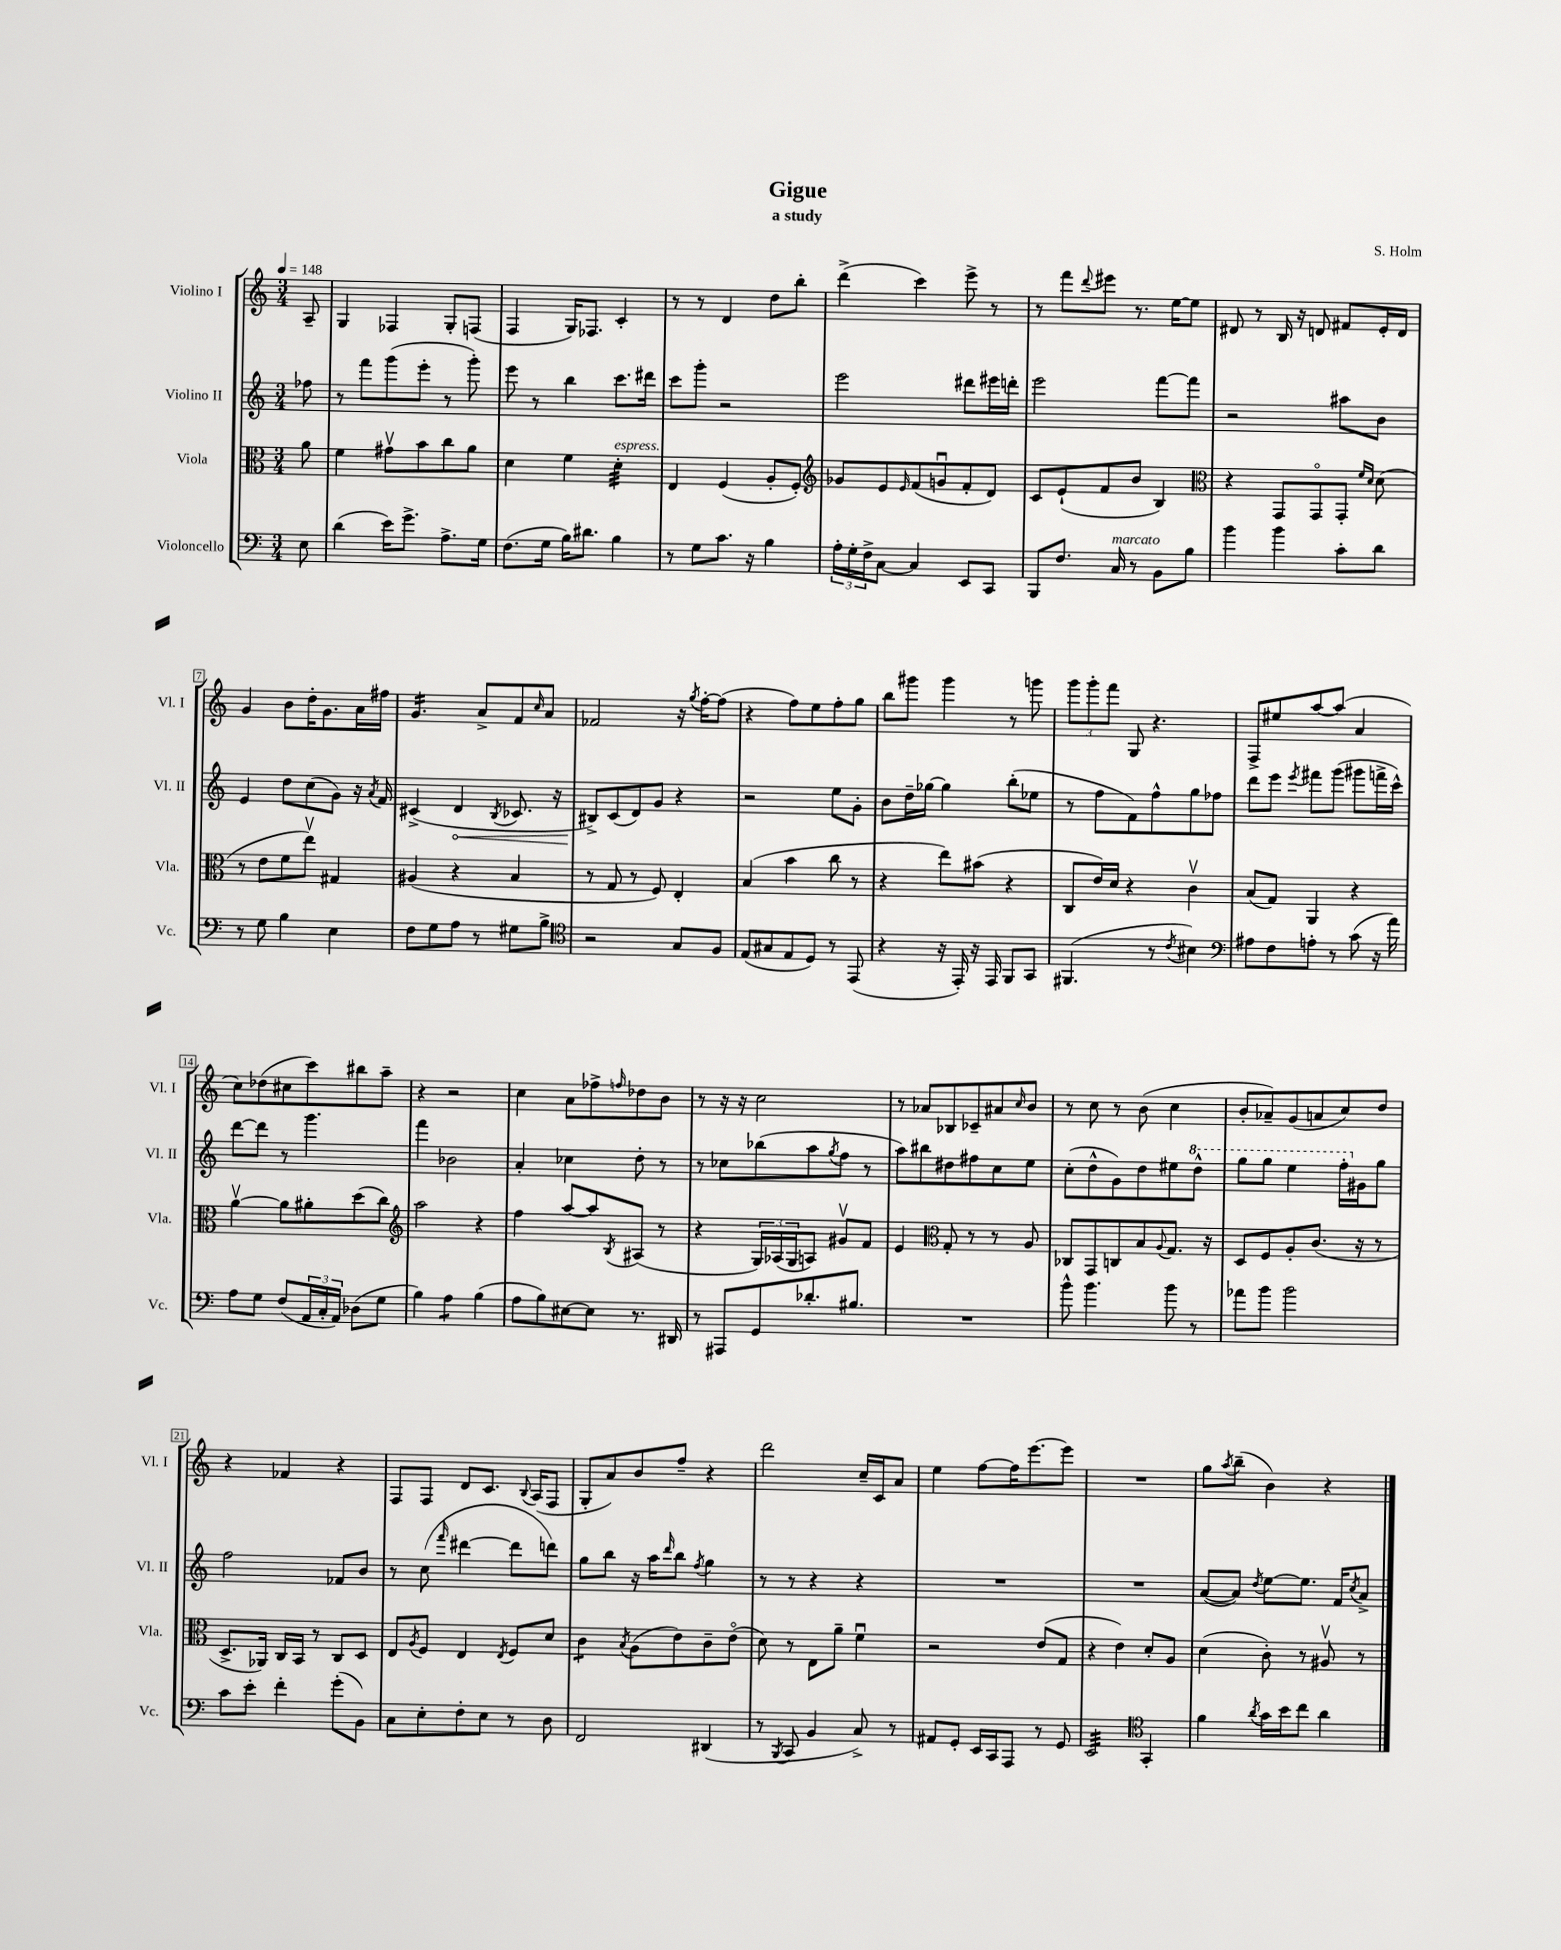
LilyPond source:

\header { title = "Gigue" composer = "S. Holm" subtitle = "a study" }
<<
\new StaffGroup <<
\new Staff = "s0" \with { instrumentName = "Violino I" shortInstrumentName = "Vl. I" } {
    \clef treble \key c \major \numericTimeSignature \time 3/4 \partial 8 \tempo 4 = 148
    a8-- |
    g4 fes4 g8-. f8( |
    f4 g16) fes8. c'4-. |
    r8 r8 d'4 d''8 b''8-. |
    d'''4->( c'''4) e'''8-> r8 |
    r8 f'''8 \appoggiatura { d'''8 } eis'''8 r8. e''16~ e''8 |
    dis'8 r8 b16 r16 d'8 fis'8 e'16-. d'16 |
    g'4 b'8 d''16-. g'8. a'16 fis''16 |
    g'4.:16 a'8-> f'8 \grace { c''16 } a'8 |
    fes'2 r16 \acciaccatura { g''8 } f''16~-. f''8( |
    r4 f''8) e''8 f''8-. g''8 |
    b''8 gis'''8 gis'''4 r8 g'''8 |
    \tuplet 3/2 { g'''8 g'''8-. f'''8 } g8 r4. |
    f8-> eis''8 a''8~ a''8( a'4 |
    c''8) des''8( cis''8 c'''8) bis''8 a''8-- |
    r4 r2 |
    c''4 a'8 fes''8-> \grace { f''16 } des''8 b'8 |
    r8 r16 r16 c''2 |
    r8 aes'8 bes8 ces'8-- ais'8 \grace { c''16 } b'8 |
    r8 c''8 r8 b'8( c''4 |
    b'8-. aes'8--) g'8( a'8 c''8) d''8 |
    r4 fes'4 r4 |
    f8 f8 d'8 c'8. \appoggiatura { b8 } a16( f8 |
    g8-. a'8) b'8 f''8-- r4 |
    d'''2 c''16-- c'16 a'8 |
    e''4 f''8~ f''16 e'''8.~ e'''8 |
    R2. |
    g''8 \acciaccatura { a''8 } b''8--( b'4) r4 \bar "|." |
}
\new Staff = "s1" \with { instrumentName = "Violino II" shortInstrumentName = "Vl. II" } {
    \clef treble \key c \major \numericTimeSignature \time 3/4 \partial 8
    fes''8 |
    r8 f'''8 g'''8( e'''8-. r8 g'''8-.) |
    e'''8 r8 b''4 c'''8. dis'''16 |
    c'''8 g'''8-. r2 |
    e'''2 dis'''8 eis'''16 d'''16-. |
    e'''2 f'''8~ f'''8 |
    r2 ais''8 b'8 |
    e'4 d''8 c''8( g'8) r16 \acciaccatura { a'8 } f'16 |
    cis'4->( \once \override Hairpin.circled-tip = ##t d'4\< \acciaccatura { b8 } ces'8. r16 |
    bis8->\!) c'8( d'8) g'8 r4 |
    r2 e''8 g'8-. |
    b'8 d''16-- ges''16~ ges''4 b''8-.( ees''8 |
    r8 f''8 f'8) f''8-^ g''8 fes''8 |
    d'''8 e'''8 \acciaccatura { e'''8 } fis'''8 g'''8( gis'''8 f'''16-> c'''16-^) |
    d'''8~ d'''8 r8 g'''4. |
    f'''4 bes'2 |
    a'4-. ces''4 d''8-. r8 |
    r8 ces''8 bes''8( a''8 \acciaccatura { g''8 } f''8 r8 |
    a''8) bis''8 dis''8 fis''8 c''8 e''8 |
    c''8-.( d''8-^ g'8) d''8 eis''8 \ottava #1 d'''8-^ |
    g'''8 g'''8 e'''4 f'''16-. \ottava #0 gis'16 g''8 |
    f''2 fes'8 b'8 |
    r8 c''8( \grace { f'''16 } dis'''4~ dis'''8 d'''8) |
    g''8 b''8 r16 a''16 \grace { d'''16 } b''8 \acciaccatura { f''8 } g''4 |
    r8 r8 r4 r4 |
    R2. |
    R2. |
    a'8~( a'8) \acciaccatura { d''8 } e''8~ e''8. f'16 \acciaccatura { c''8 } a'8-> \bar "|." |
}
\new Staff = "s2" \with { instrumentName = "Viola" shortInstrumentName = "Vla." } {
    \clef alto \key c \major \numericTimeSignature \time 3/4 \partial 8
    a'8 |
    f'4 gis'8\upbow b'8 c''8 a'8 |
    d'4 f'4 d'4:32-.^\markup { \italic "espress." } |
    e4 f4( a8-. f8-.) |
    \clef treble ges'8 e'8 \grace { e'16 } f'8( g'8\downbow f'8-. d'8) |
    c'8 e'8-!( f'8 b'8 b4) |
    \clef alto r4 g,8 g,8\flageolet g,8-. \grace { f'16 d'16 } d'8( |
    r8 e'8 f'8 e''8\upbow) gis4 |
    ais4( r4 b4 |
    r8 g8 r8 f8) e4-. |
    b4( b'4 c''8 r8 |
    r4 e''8) bis'8( r4 |
    c8 e'16) d'16 r4 c'4\upbow |
    b8( g8) a,4 r4 |
    a'4~\upbow a'8 ais'8-. d''8( c''8) |
    \clef treble a''2 r4 |
    f''4 a''8~ a''8 \acciaccatura { b8 } ais8( r8 |
    r4 \tuplet 3/2 { g16) aes16( g16 } a8) gis'8\upbow f'8 |
    e'4 \clef alto g8-. r8 r8 a8 |
    ces8 g,8 c8 b8 \appoggiatura { a8 } g8. r16 |
    d8 f8 a8-. c'8.( r16 r8 |
    d8.-> aes,16) c16 b,16 r8 c8 d8 |
    e8 \acciaccatura { a8 } f8 e4 \acciaccatura { e8 } f8 d'8 |
    c'4:8 \acciaccatura { b8 } a8( e'8) c'8-- e'8\flageolet( |
    d'8) r8 e8 a'8-- f'4\downbow |
    r2 e'8( g8 |
    r4 e'4) d'8-. a8 |
    d'4( c'8-.) r8 ais8\upbow r8 \bar "|." |
}
\new Staff = "s3" \with { instrumentName = "Violoncello" shortInstrumentName = "Vc." } {
    \clef bass \key c \major \numericTimeSignature \time 3/4 \partial 8
    e8 |
    d'4( e'16) g'8.-> a8.-> g16 |
    f8.( g16 b16) dis'8. b4 |
    r8 g8 c'8. r16 b4 |
    \tuplet 3/2 { a16-. g16-. f16-> } c8~ c4 e,8 c,8 |
    b,,8 f8. c16^\markup { \italic "marcato" } r8 b,8 b8 |
    b'4 b'4 c'8-. d'8 |
    r8 g8 b4 e4 |
    f8 g8 a8 r8 gis8 b8-> |
    \clef tenor r2 g8 f8 |
    e8( gis8 e8 d8) r8 e,8( |
    r4 r16 e,16-.) r16 e,16 f,8 g,8 |
    fis,4.( r8 \acciaccatura { c'8 } bis4) |
    \clef bass ais8 f8 a8-. r8 c'8( r16 a'16) |
    a8 g8 f8( \tuplet 3/2 { a,16 c16-. a,16) } des8( g8 |
    b4) a4:8 b4( |
    a8 b8) eis8~ eis8 r8. dis,16 |
    r8 ais,,8 g,8 des'8.-. bis8. |
    R2. |
    b'8-^ b'4. b'8 r8 |
    aes'8 b'8 b'2 |
    c'8 e'8-. f'4-. g'8-.( b,8) |
    c8 e8-. f8-. e8 r8 d8 |
    f,2 dis,4( |
    r8 \acciaccatura { b,,8 } c,8 b,4 c8->) r8 |
    ais,8 g,8-. e,16 c,16 a,,8 r8 g,8 |
    e,2:32 \clef tenor g,4-. |
    f'4 \acciaccatura { a'8 } g'16 b'16 c''8 a'4 \bar "|." |
}
>>
>>
\layout { \context { \Score \override BarNumber.stencil = #(make-stencil-boxer 0.1 0.3 ly:text-interface::print) } }
